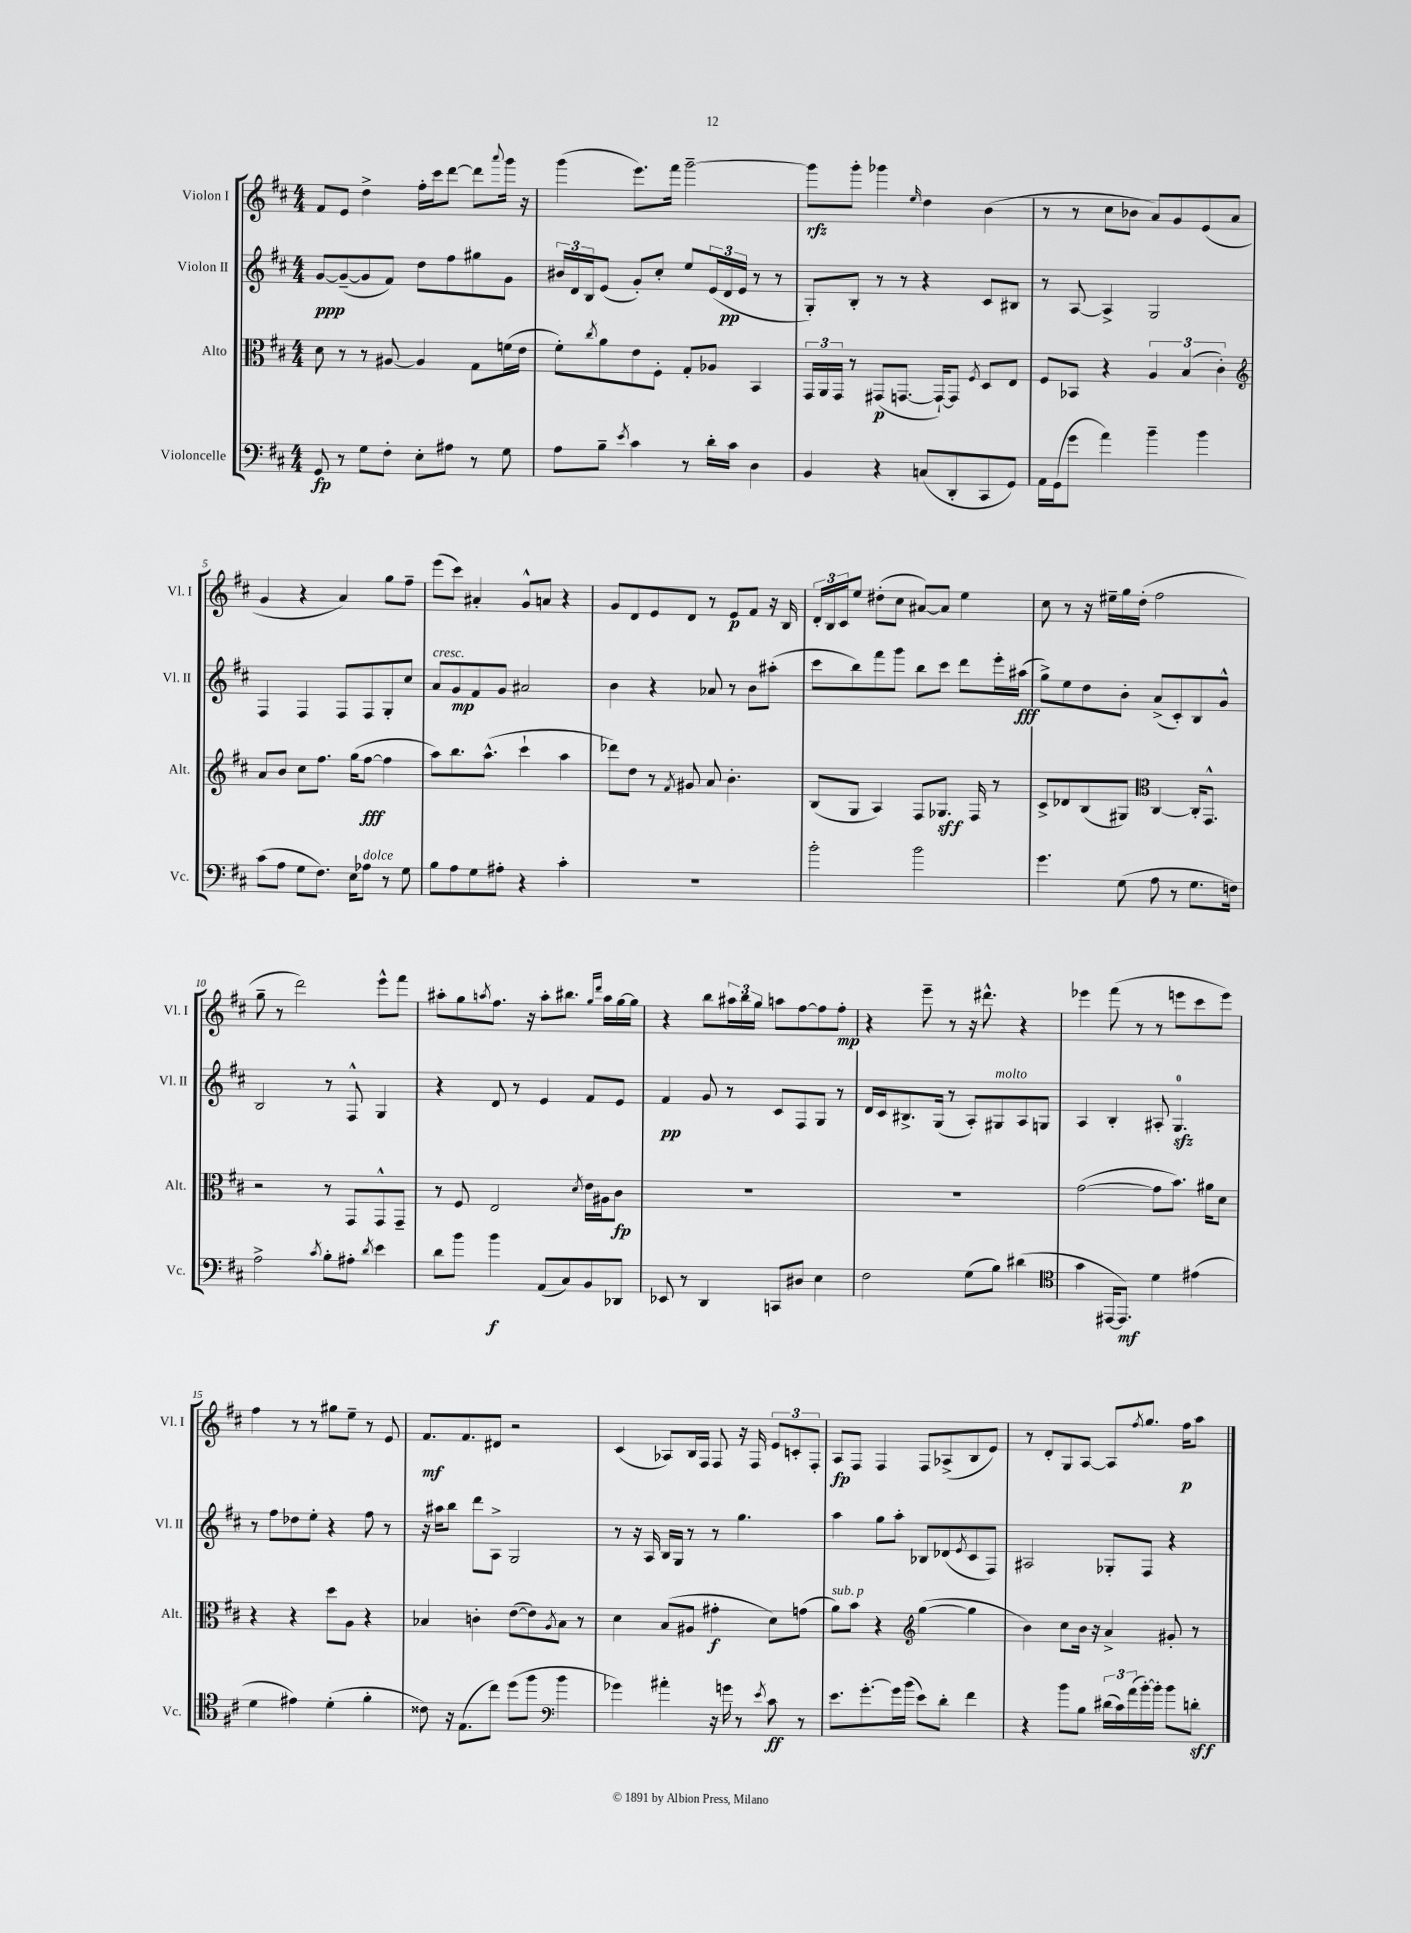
<<
\new StaffGroup <<
\new Staff = "s0" \with { instrumentName = "Violon I" shortInstrumentName = "Vl. I" } {
    \clef treble \key d \major \numericTimeSignature \time 4/4
    fis'8 e'8 d''4-> fis''16-. cis'''16 d'''8~ d'''8 \appoggiatura { a'''8 } g'''16 r16 |
    g'''4( e'''8.) fis'''16 g'''2~-- |
    g'''8\rfz g'''8-. ges'''4 \grace { e''16 } d''4 b'4( |
    r8 r8 cis''8 bes'8 a'8) g'8 e'8( a'8 |
    g'4 r4 a'4) g''8 fis''8-- |
    e'''8( cis'''8) ais'4-. g'8-^ a'8 r4 |
    g'8 d'8 e'8 d'8 r8 e'8\p fis'8 r16 b16 |
    \tuplet 3/2 { d'16-. b16 cis'16 } e''8 dis''8-.( cis''8 ais'8~) ais'8 e''4 |
    cis''8 r8 r16 eis''16-- g''16 d''16-.( fis''2 |
    g''8-- r8 d'''2) e'''8-^ fis'''8 |
    ais''8-. g''8 \acciaccatura { a''8 } fis''8. r16 a''8-. bis''8. \grace { g''16 d'''16 } a''16 g''16~ g''16 |
    r4 b''8 \tuplet 3/2 { ais''16 b''16 g''16 } a''8 fis''8~ fis''8 fis''8-.\mp |
    r4 e'''8-- r8 r16 dis'''8.-^ r4 |
    ees'''4 fis'''8( r8 r8 e'''8 cis'''8 e'''8) |
    fis''4 r8 r8 gis''8 e''8-- r8 e'8 |
    fis'8.\mf fis'8. dis'8 r2 |
    cis'4( aes8) b16 fis16 fis8 r16 fis16 \tuplet 3/2 { e'8 c'8-. fis8-. } |
    a8\fp fis8 fis4 fis8 aes8->( b8 e'8) |
    r8 d'8-. g8 a8~ a8 \acciaccatura { fis''8 } g''8. fis''16\p a''8 \bar "|." |
}
\new Staff = "s1" \with { instrumentName = "Violon II" shortInstrumentName = "Vl. II" } {
    \clef treble \key d \major \numericTimeSignature \time 4/4
    g'8~\ppp g'8~--( g'8 fis'8) d''8 fis''8 gis''8 g'8 |
    \tuplet 3/2 { bis'16 d'16 b16 } e'8( g'8-.) cis''8-. e''8 \tuplet 3/2 { e'16( d'16\pp e'16 } r8 r8 |
    g8-.) b8-. r8 r8 r4 cis'8 bis8 |
    r8 a8~ a4-> g2 |
    fis4 fis4 fis8 fis8 g8-. cis''8 |
    a'8^\markup { \italic "cresc." } g'8\mp fis'8 g'8 ais'2 |
    b'4 r4 aes'8 r8 b'8 ais''8-.( |
    cis'''8 b''8) fis'''8 g'''8 b''8 cis'''8 d'''8 e'''16-. ais''16\fff( |
    g''8->) e''8 d''8 b'8-. a'8->( cis'8-.) b8 g'8-^ |
    b2 r8 fis8-^ g4 |
    r4 d'8 r8 e'4 fis'8 e'8 |
    fis'4\pp g'8 r8 cis'8 fis8 g8 r8 |
    d'16 cis'16 bis8.-> g16( r8 a8-.) gis8^\markup { \italic "molto" } a8 g8 |
    a4 b4-. ais8-. g4.-0\sfz |
    r8 fis''8 des''8 e''8-. r4 fis''8 r8 |
    r16 ais''16 b''8 d'''8 a8-> g2 |
    r8 r16 a16 b16 g16 r8 r8 g''4. |
    a''4 g''8 a''8-. bes8 des'8( \acciaccatura { e'8 } cis'8 fis8) |
    ais2 ges8-. fis8 r4 \bar "|." |
}
\new Staff = "s2" \with { instrumentName = "Alto" shortInstrumentName = "Alt." } {
    \clef alto \key d \major \numericTimeSignature \time 4/4
    d'8 r8 r8 ais8~ ais4 g8 f'16( e'16 |
    fis'8-.) \acciaccatura { cis''8 } a'8 e'8 fis8-. g8-. aes8 b,4 |
    \tuplet 3/2 { g,16 a,16 g,16 } r8 gis,8\p( g,8.~ g,16~-!) g,8 \acciaccatura { fis8 } d8 e8 |
    fis8 bes,8 r4 \tuplet 3/2 { a4 b4( cis'4-.) } |
    \clef treble a'8 b'8 cis''8 fis''8. g''16( fis''8~\fff fis''4 |
    a''8) b''8. a''8.-^( cis'''4-! a''4 |
    des'''8) d''8 r8 \acciaccatura { fis'8 } gis'8 a'8 b'4.-. |
    b8( g8 a4) fis8 ges8.\sff fis16 r8 |
    cis'8-> des'8 b8( gis8) \clef alto cis4~ cis16-. g,8.-^ |
    r2 r8 g,8 g,8-^ g,8-- |
    r8 fis8 e2 \acciaccatura { d'8 } e'16 ais16 cis'8\fp |
    R1 |
    R1 |
    g'2~( g'8 b'8.) ais'16 d'8 |
    r4 r4 d''8 a8 r4 |
    bes4 c'4-. e'8~( e'8) \acciaccatura { a8 } bes8 r8 |
    d'4 b8( ais8 gis'4-.\f d'8) g'8( |
    a'8^\markup { \italic "sub. p" }) b'8 r4 \clef treble g''4~( g''4 |
    b'4) cis''8 b'16 r16 a'4-> gis'8-. r8 \bar "|." |
}
\new Staff = "s3" \with { instrumentName = "Violoncelle" shortInstrumentName = "Vc." } {
    \clef bass \key d \major \numericTimeSignature \time 4/4
    g,8\fp r8 g8 fis8-. e8-. ais8 r8 g8 |
    a8 b8-- \acciaccatura { e'8 } cis'4 r8 d'16-. cis'16 d4 |
    b,4 r4 c8( d,8-. cis,8 g,8) |
    a,16 g,16( g'8 a'4) b'4-- b'4 |
    cis'8( a8 g8 fis8.) e16 aes8^\markup { \italic "dolce" } r8 g8 |
    b8 a8 g8 ais8-. r4 cis'4-. |
    R1 |
    b'2-. b'2 |
    g'4. g8( a8 r8 g8. f16) |
    a2-> \acciaccatura { cis'8 } b8-. ais8-. \acciaccatura { d'8 } e'4 |
    d'8 b'8 b'4\f a,8( cis8) b,8 des,8 |
    ees,8 r8 d,4 c,8 dis8 e4 |
    fis2 g8( b8) dis'4( |
    \clef tenor g'4 eis,16~ eis,8.\mf) d'4 eis'4( |
    d'4 eis'4) d'4-.( fis'4-. |
    cisis'8) r16 e8.( cis''8) d''8( fis''8 \clef bass b'4 |
    ges'4) ais'4-. r16 g'16 r8 \acciaccatura { e'8 } cis'8\ff r8 |
    e'8. g'8.~-. g'16 b'16( e'8) d'8-. fis'4 |
    r4 b'8 b8 \tuplet 3/2 { dis'16( cis'16) a'16( } b'16~-.) b'16-. b'8 d'8-.\sff \bar "|." |
}
>>
>>
